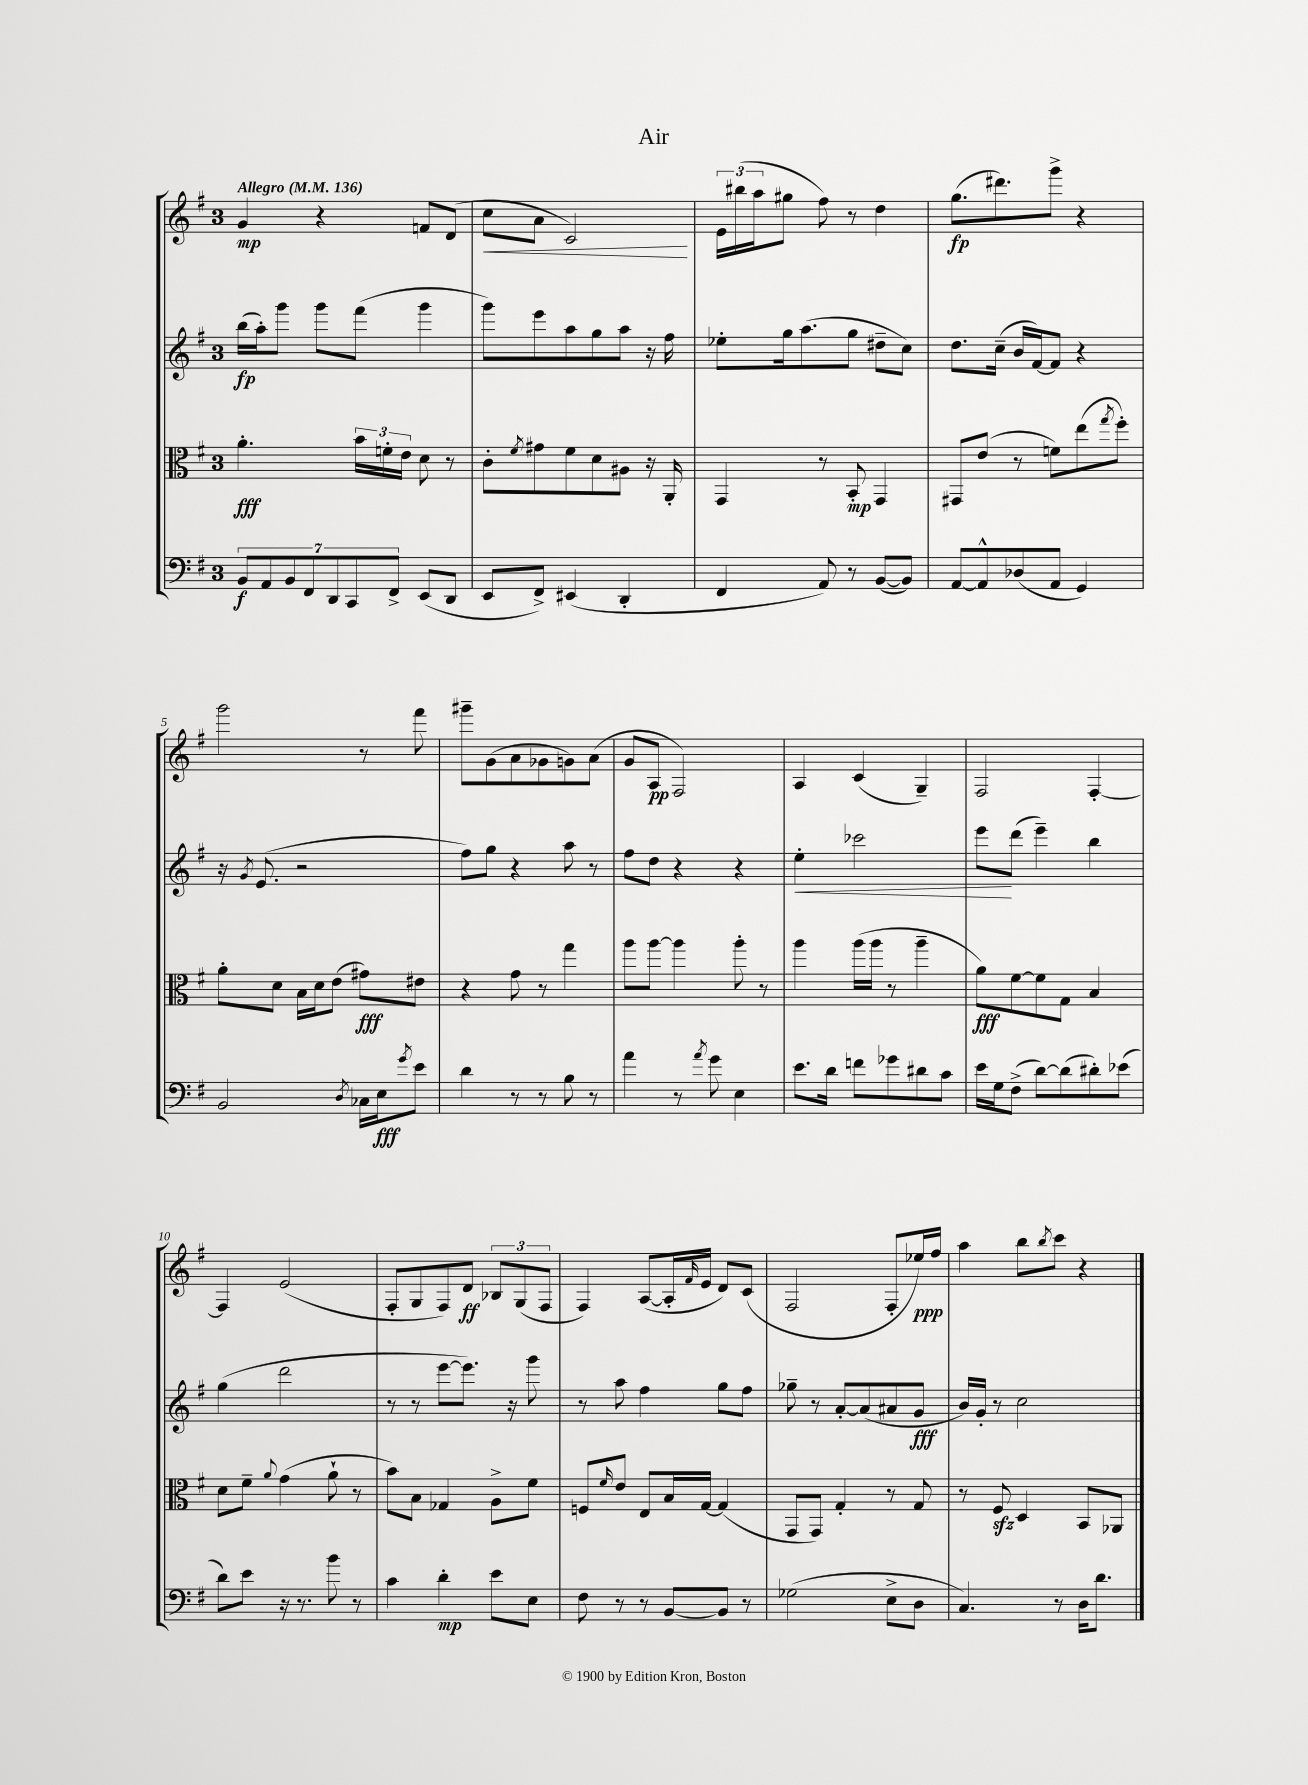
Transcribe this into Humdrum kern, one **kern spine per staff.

**kern	**kern	**kern	**kern
*staff4	*staff3	*staff2	*staff1
*clefF4	*clefC3	*clefG2	*clefG2
*k[f#]	*k[f#]	*k[f#]	*k[f#]
*M3/4	*M3/4	*M3/4	*M3/4
*MM136	*MM136	*MM136	*MM136
14BB	4.a'	(16bb	4g
.	.	16aa')	.
14AA	.	.	.
.	.	8ggg	.
14BB	.	.	.
14FF#	.	.	.
.	.	8ggg	4r
14DD	.	.	.
14CC	.	.	.
.	24b	(8fff#	.
.	24f'	.	.
14FF#^	.	.	.
.	24e	.	.
(8EE	8d	4ggg	8f
8DD	8r	.	(8d
=	=	=	=
8EE	8c'	8ggg)	8cc
.	8qf#	.	.
8FF#^)	8g#	8eee	8a
(4EE#	8f#	8aa	2c)
.	8d	8gg	.
4DD'	8A#	8aa	.
.	16r	16r	.
.	16AA'	16ff#	.
=	=	=	=
4FF#	4GG	8ee-'	24e
.	.	.	(24bb#
.	.	.	24aa
.	.	16gg	8gg#
.	.	(8.aa	.
8AA)	8r	.	8ff#)
8r	8BB'	8gg	8r
([8BB	4GG	8dd#~	4dd
8BB])	.	8cc)	.
=	=	=	=
[8AA	8GG#	8.dd	(8.gg
8AA^^]	(8e	.	.
.	.	(16cc~	8.ddd#)
(8D-	8r	16b	.
.	.	[16f#)	.
8AA	8f)	8f#]	8ggg^
4GG)	(8ee	4r	4r
.	8qgg	.	.
.	8ff#')	.	.
=	=	=	=
2BB	8a'	16r	2ggg
.	.	8qg	.
.	.	(8.e	.
.	8d	.	.
.	16B	2r	.
.	16d	.	.
.	(8e	.	.
8qD	.	.	.
16C-	8g#)	.	8r
16E	.	.	.
8qg	.	.	.
8e	8e#	.	8fff#
=	=	=	=
4d	4r	8ff#)	8ggg#~
.	.	8gg	(8g
8r	8g	4r	8a
8r	8r	.	8g-
8B	4gg	8aa	8g)
8r	.	8r	(8a
=	=	=	=
4a	8aa	8ff#	8g
.	[8aa	8dd	8A
8r	4aa]	4r	2F#)
8qa	.	.	.
8g	.	.	.
4E	8aa'	4r	.
.	8r	.	.
=	=	=	=
8.e	4aa	4ee'	4A
16d	.	.	.
8f	(16aa	2ccc-	(4c
.	16aa	.	.
8g-	8r	.	.
8d#	4aa~	.	4G~)
8c	.	.	.
=	=	=	=
16e	8a)	8eee	2F#
16G	.	.	.
(8F#^	[8f#	(8ddd	.
[8d)	8f#]	4eee~)	.
(8d]	8G	.	.
8d#')	4B	4bb	[4F#'
(8e-	.	.	.
=	=	=	=
8d)	8d	(4gg	4F#]
8e	8f#~	.	.
.	8qqa	.	.
16r	(4g	2ddd	(2e
8.r	.	.	.
8b	8a`	.	.
8r	8r	.	.
=	=	=	=
4c	8b)	8r	8F#'
.	8B	8r	8G
4d'	4G-	[8eee	8F#)
.	.	8.eee])	8d
8e	8A^	.	12B-
.	.	16r	.
.	.	.	(12G
8E	8f#	8ggg	.
.	.	.	12F#
=	=	=	=
8F#	8F	8r	4F#)
.	16qqf#	.	.
8r	8e	8aa	.
8r	8E	4ff#	([8A
[8BB	16B	.	16A']
.	.	.	16qqf#
.	[16G	.	16e
8BB]	(4G]	8gg	8d)
8r	.	8ff#	(8c
=	=	=	=
(2G-	8GG	8gg-~	2F#
.	8GG)	8r	.
.	4G'	[8a'	.
.	.	(8a]	.
8E^	8r	8a#	8F#'
8D	8G	8g	16ee-)
.	.	.	16ff#
=	=	=	=
4.C)	8r	16b)	4aa
.	.	16g'	.
.	8F#	8r	.
.	4D	2cc	8bb
.	.	.	8qbb
8r	.	.	8ccc
16D	8BB	.	4r
8.d	.	.	.
.	8AA-	.	.
==	==	==	==
*-	*-	*-	*-
